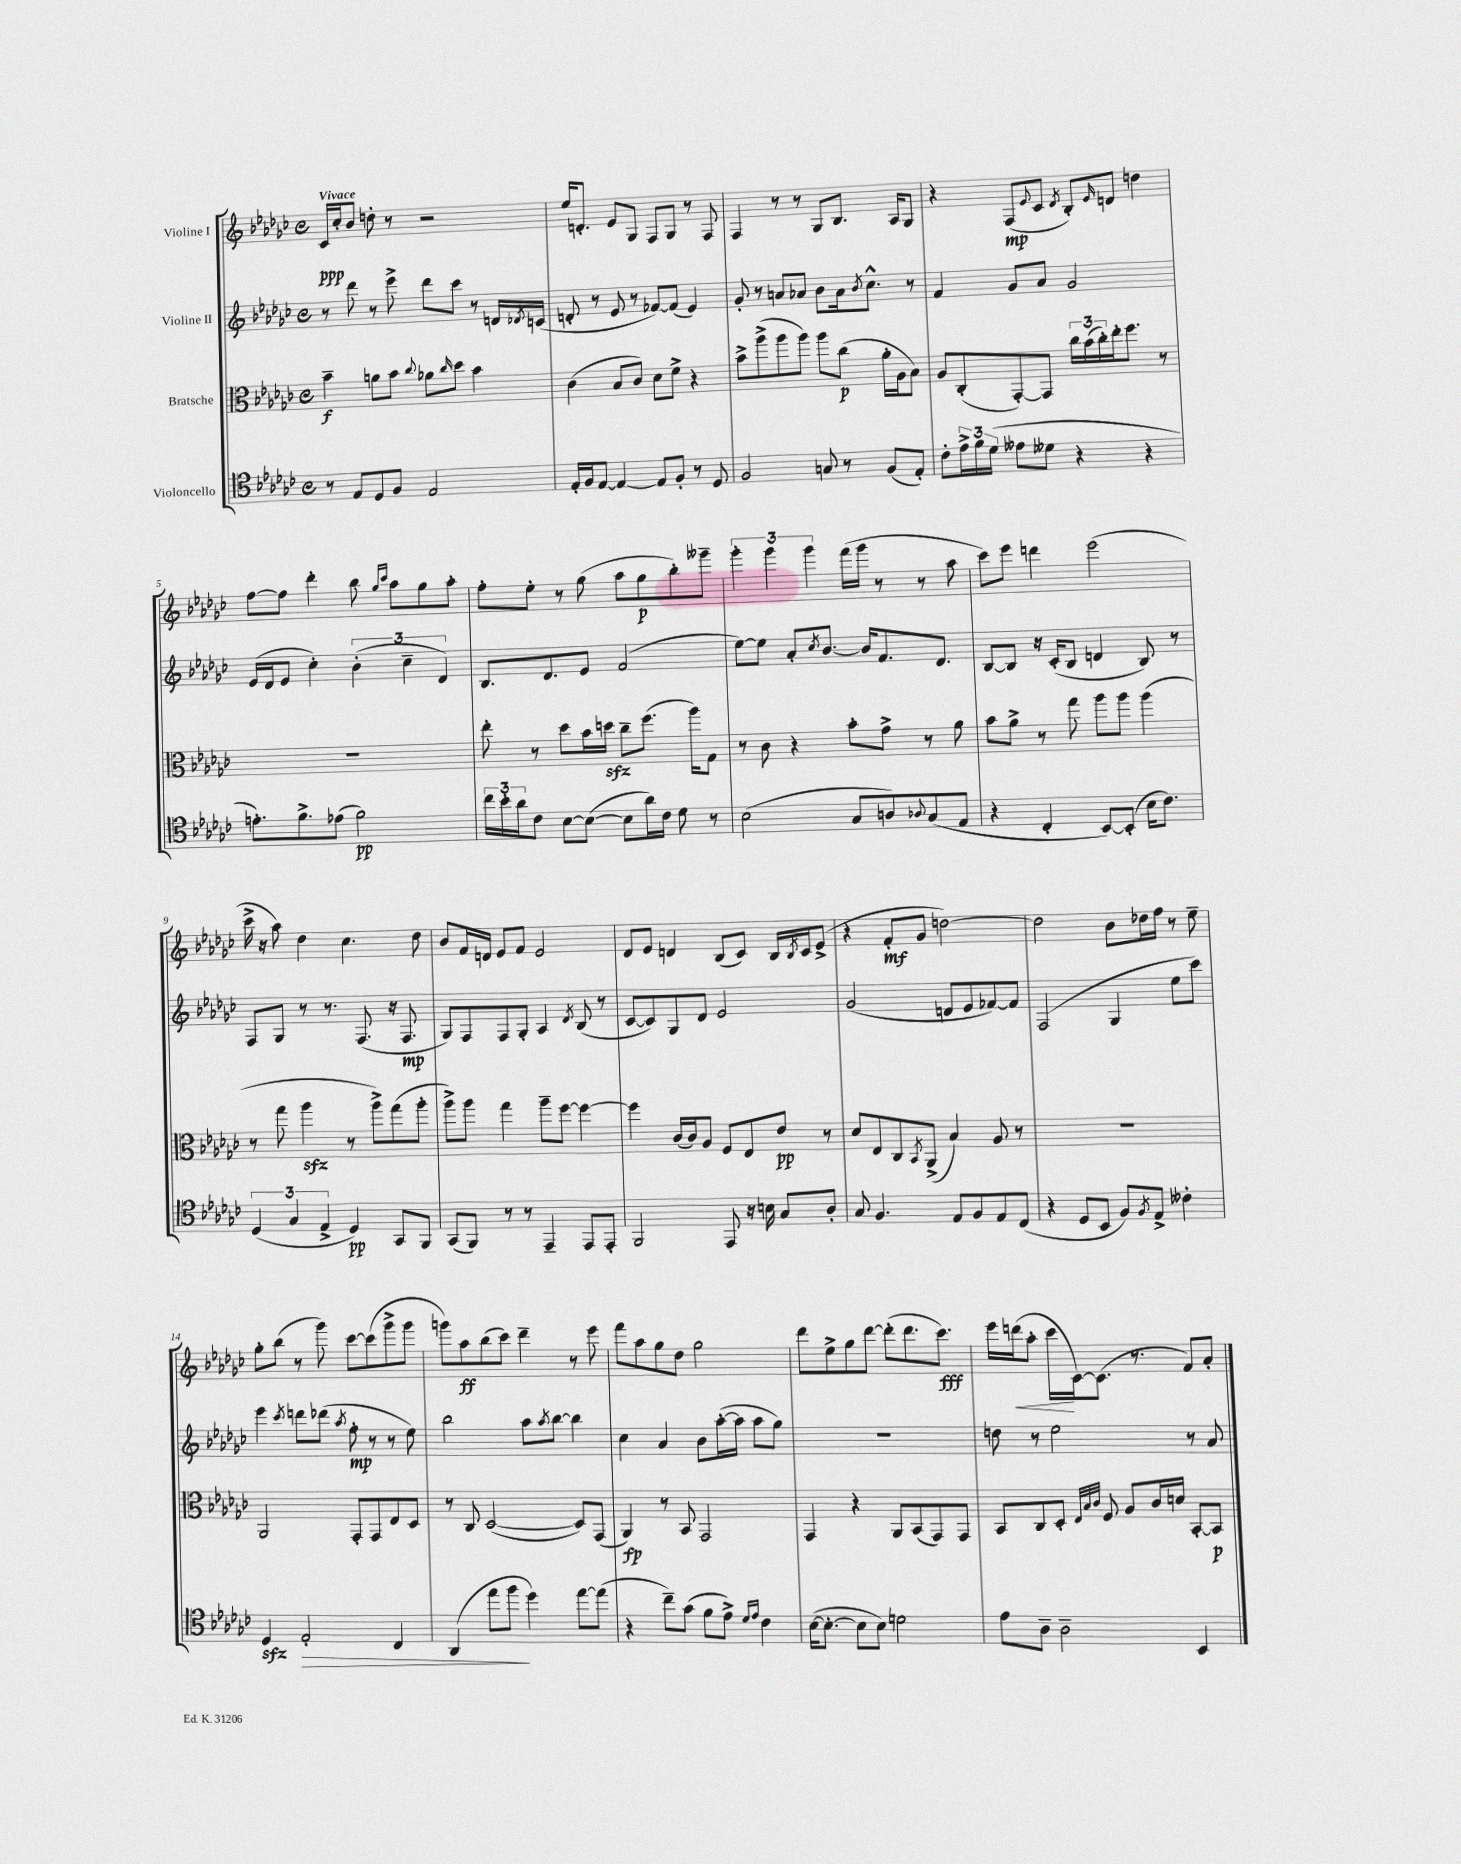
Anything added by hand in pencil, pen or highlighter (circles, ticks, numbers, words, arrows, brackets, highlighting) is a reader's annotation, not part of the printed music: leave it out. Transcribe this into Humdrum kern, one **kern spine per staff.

**kern	**kern	**kern	**kern
*staff4	*staff3	*staff2	*staff1
*clefC4	*clefC3	*clefG2	*clefG2
*k[b-e-a-d-g-c-]	*k[b-e-a-d-g-c-]	*k[b-e-a-d-g-c-]	*k[b-e-a-d-g-c-]
*M4/4	*M4/4	*M4/4	*M4/4
*met(c)	*met(c)	*met(c)	*met(c)
8r	4b-~	8r	16c-
.	.	.	16cc-'
8E-	.	8ddd-	8b-
8D-	8a	8r	8dd'
8F	8b-	8eee-^	8r
.	8qqcc-	.	.
2E-	8a-	8ddd-	2r
.	16qqcc-	.	.
.	8dd-	8ccc-	.
.	4b-	8r	.
.	.	16d	.
.	.	8qd-	.
.	.	(16c	.
=	=	=	=
16E-'	(4c-	8d'	16ee-
16F	.	.	8.d'
[8E-	.	8r	.
4E-_	8B-	8e-	8e-
.	8c-)	8r	8G-
8E-]	8d-	[8f-)	8F
8F'	8f^	(8f-]	8G-
8r	4r	4e-)	8r
8D-	.	.	8F
=	=	=	=
2F	8b-^	8g-'	4F
.	(8aa-^	8r	.
.	8aa-	8a	8r
.	8aa-)	8a-	8r
8G	8aa-	8b-	8G-
8r	(8cc-	16a-	8.B-
.	.	8qb-	.
.	.	8.cc-^^	.
(8F	16a-'	.	.
.	16A-	.	16A-
8E-')	8B-)	8r	8G-
=	=	=	=
8c-'	8A-	4f	4r
24e-^	(8C-'	.	.
24f	.	.	.
(24d-	.	.	.
8e--	[8GG-')	8g-	(8F
.	.	.	8qqe-
8d--	8GG-]	8a-	8c-
.	.	.	8qd-
4r	24cc-	2g-	8B-')
.	(24b-	.	.
.	24cc-')	.	.
.	.	.	16qqe-
.	16ee-'	.	8d
.	8.ff	.	.
4r	.	.	4dd
.	8r	.	.
=	=	=	=
8.e')	1r	(16e-	[8ff
.	.	16d-	.
.	.	8e-	8ff]
8.f^	.	.	.
.	.	4cc-')	4ddd-'
(8e-	.	.	.
2f)	.	(6b-'	8bb-
.	.	.	16qqgg-
.	.	.	16qqccc-
.	.	.	8aa-
.	.	6cc-~	.
.	.	.	8gg-
.	.	6d-)	.
.	.	.	8aa-'
=	=	=	=
24cc-	8ee-'	8.B-	8ff'
24b-'	.	.	.
24a-	.	.	.
8c-	8r	.	8ee-'
.	.	8.d-	.
[8B-	8dd-	.	8r
(8B-_	16b-	8e-	(8gg-
.	16dd	.	.
8B-]	8cc-~	(2f	8aa-
16a-)	(8.ff	.	8gg-
16c-	.	.	.
8d-	.	.	8bb-')
.	16aa-)	.	.
8r	8G-	.	8ggg--~
=	=	=	=
(2B-	8r	[8ee-)	6ggg-'
.	8c-	8ee-]	.
.	.	.	6ggg-
.	4r	8a-'	.
.	.	.	6ggg-
.	.	8qcc-	.
.	.	[8.b-	.
8G-	8b-'	.	(16fff
.	.	16b-]	16ggg-
8A)	8g-^	8.f	8r
8qqA-	.	.	.
(8G-	8r	.	8r
.	.	8.d-	.
8E-	8a-	.	8aa-
=	=	=	=
4r	8b-	[8B-	8ccc-)
.	8a-^	8B-]	8eee-
4C-'	8r	16r	4ddd
.	.	(16c-'	.
.	8gg-	8B-	.
[8BB-)	8aa-	4d	(2eee-
(8BB-']	8aa-	.	.
16B-	(4aa-	8B-)	.
8.c-)	.	.	.
.	.	8r	.
=	=	=	=
(6D-	8r	8F	16ccc-^
.	.	.	16r
.	8gg-	8G-	8aa-)
6G-	.	.	.
.	4aa-	8r	4dd-
6E-^	.	.	.
.	.	8.r	.
4D-)	8r	.	4.cc-
.	.	(8.F	.
.	8aa-^)	.	.
8GG-	(8gg-	16r	.
.	.	8.F	.
8FF	8aa-'	.	8dd-
=	=	=	=
(8GG-	8aa-^)	8G-)	8b-
8FF)	8aa-	8F	16f
.	.	.	16d
8r	4gg-	8F	8e-
8r	.	8G-'	8f
4EE-~	8aa-~	4A-	2e-
.	[8ff	.	.
.	.	8qd-	.
8EE-	4ff_	(8B-	.
8EE-'	.	8r	.
=	=	=	=
2FF	4ff]	[8c-	8d-
.	.	8c-])	8e-
.	(16c-	8G-	4d
.	16c-)	.	.
.	8A-	8d-	.
8EE-	8F	2e-	(8B-
16r	8E-	.	8c-)
16B	.	.	.
8G-	8e-	.	16B-
.	.	.	8qB-
.	.	.	16c-
8A-'	8r	.	(8e-^
=	=	=	=
8G-	8d-	(2g-	4r
4.F	8E-	.	.
.	8C-	.	8f'
.	8qBB-	.	.
.	(8AA-^	.	8g-
8E-	4B-)	8d	[2dd)
8F	.	8e-	.
8E-	8A-	[8f-)	.
(8C-	8r	8f-]	.
=	=	=	=
4r	1r	(2F	2dd]
8D-	.	.	.
8BB-	.	.	.
8F)	.	4G-	8b-
8qF	.	.	.
8E-^	.	.	16dd-
.	.	.	16ff
4c--'	.	8ee-	8r
.	.	8ccc-)	8ee-~
=	=	=	=
4D-	2AA-	4eee-	8gg-'
.	.	.	(8bb-
.	.	8qccc-	.
2E-'	.	8ddd	8r
.	.	(8ddd-	8ggg-)
.	.	8qaa-	.
.	8GG-'	8ff'	[8ccc-
.	8GG-	8r	(8ccc-]
4C-	8E-	8r	8ggg-^
.	8D-	8ee-)	8ggg-
=	=	=	=
(4AA-	8r	2bb-	8ggg)
.	8C-	.	8aa-
8ee-	([2D-	.	(8bb-
8ff	.	.	8ccc-)
4dd-)	.	8aa-	4ddd-~
.	.	8qaa-	.
.	.	[8bb-	.
[8ee-	8D-])	4bb-]	8r
(8ee-]	(8GG-	.	8eee-
=	=	=	=
4r	4AA-)	4cc-	8fff
.	.	.	8aa-
8cc-~)	8r	4a-	8gg-
(8g-	8BB-	.	8dd-
8f	2GG-	8b-	2gg-
8e-^)	.	([16aa-'	.
.	.	16aa-]	.
16qqd-	.	.	.
16qqe-	.	.	.
4c-	.	8aa-	.
.	.	8gg-)	.
=	=	=	=
([16B-	4GG-	1r	8ddd-
8.B-'_	.	.	.
.	.	.	8ee-^
8B-]	4r	.	8gg-
8B-)	.	.	[8ddd-
2d	8AA-	.	(8ddd-']
.	(8BB-	.	8.ddd-
.	8GG-)	.	.
.	.	.	8.ccc-)
.	8GG-	.	.
=	=	=	=
8e-	8BB-	8dd	16eee-
.	.	.	(16ddd
8A-~	8C-	8r	8aa-'
2A-~	8D-'	2ee-	16ccc-
.	.	.	[16c-)
.	32qqE-	.	.
.	32qqB-	.	.
.	32qqc-	.	.
.	8F	.	(8.c-]
.	8A-	.	.
.	.	.	8.r
.	16c-	.	.
.	16d	.	.
4BB-	[8BB-'	8r	8f)
.	8BB-]	8a-	8a-'
==	==	==	==
*-	*-	*-	*-
